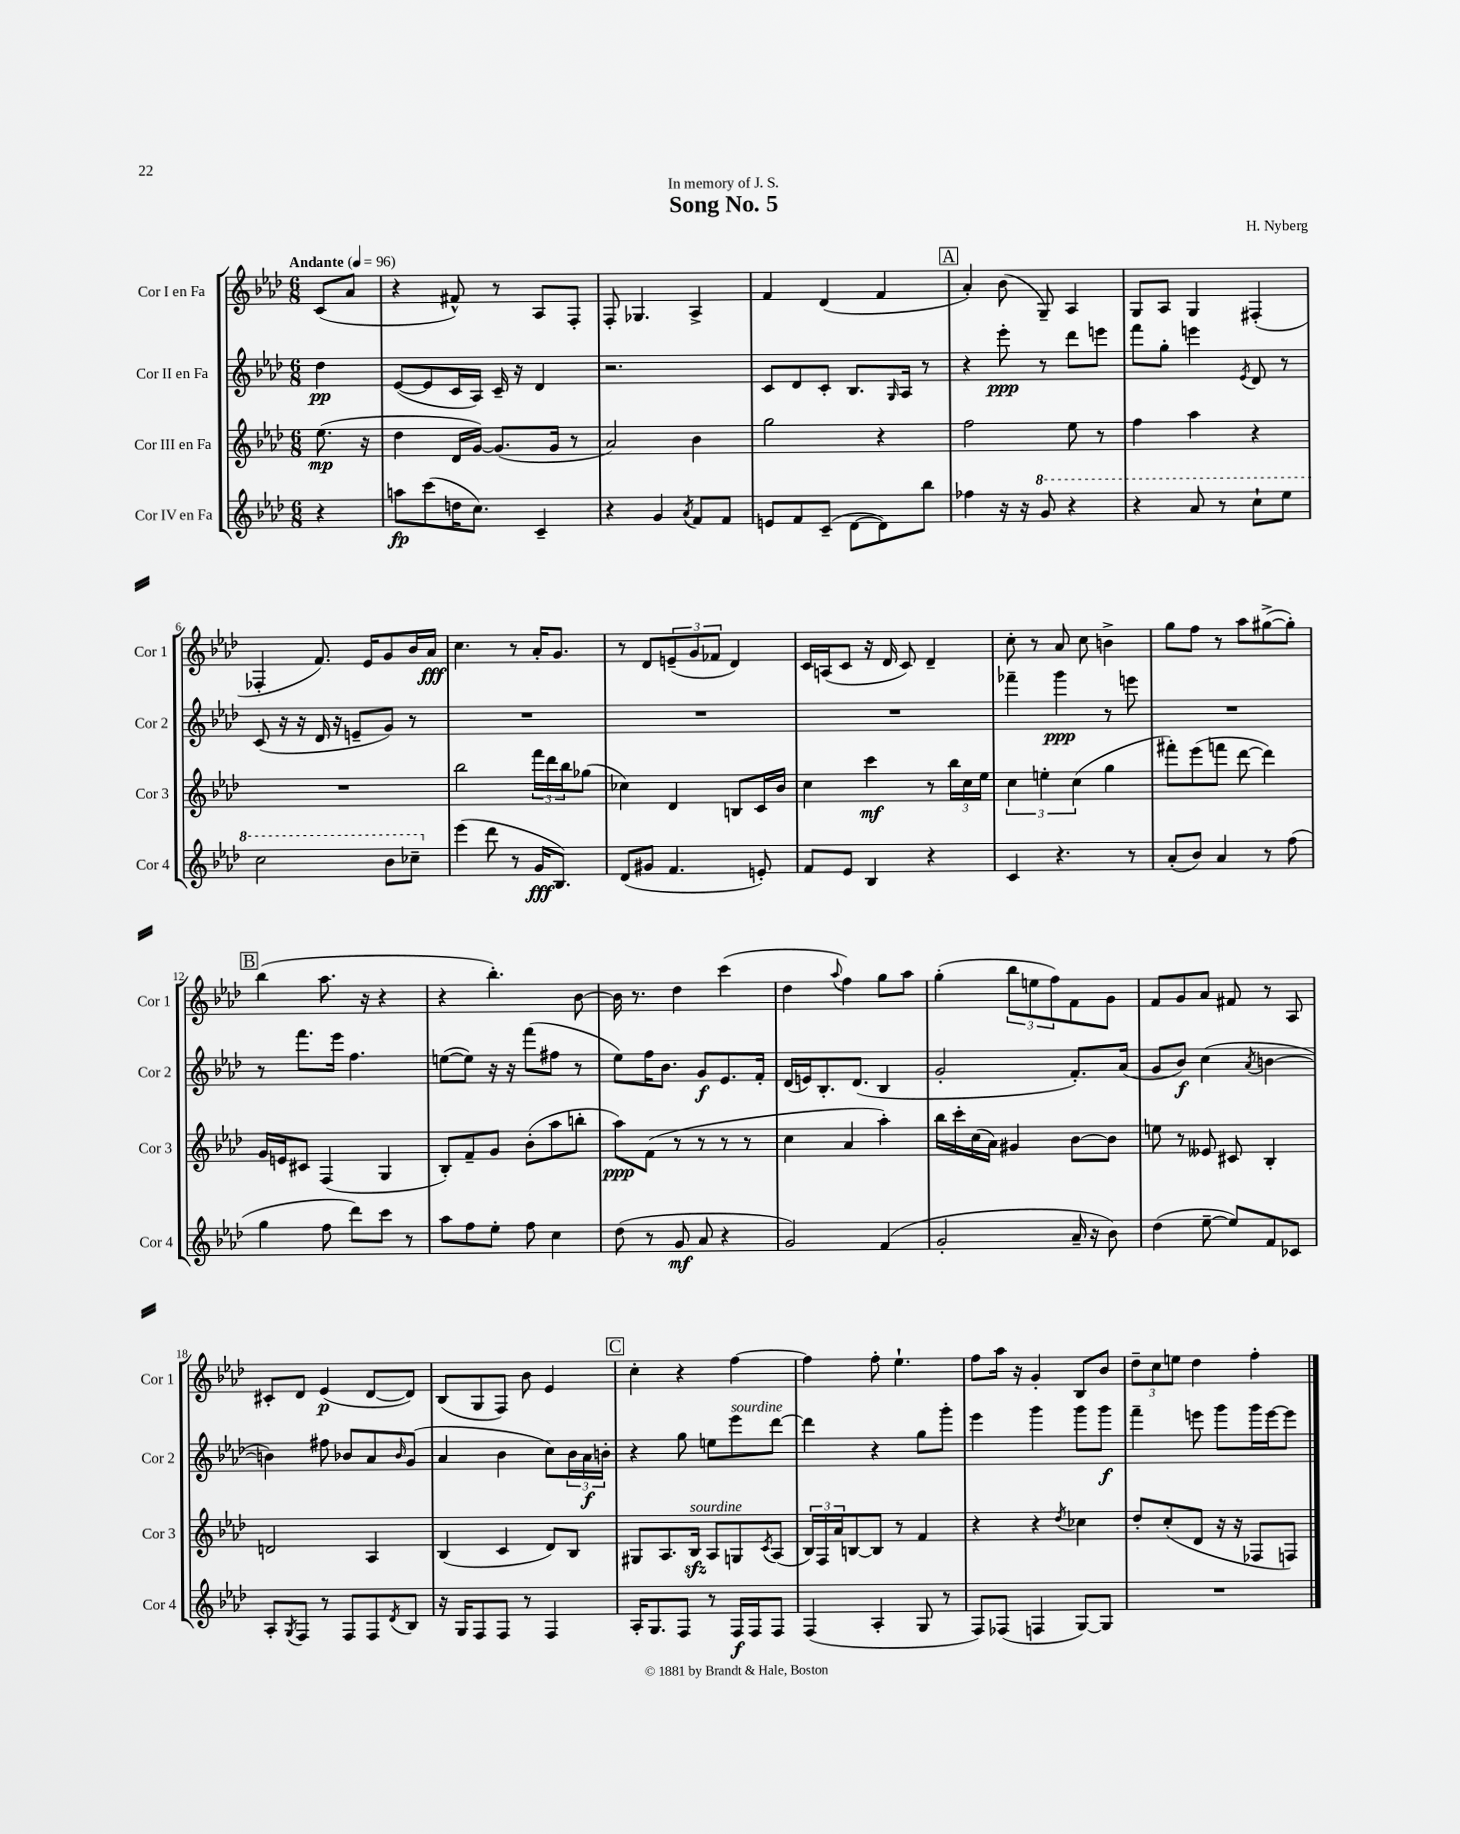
\header { title = "Song No. 5" composer = "H. Nyberg" dedication = "In memory of J. S." }
<<
\new StaffGroup <<
\new Staff = "s0" \with { instrumentName = "Cor I en Fa" shortInstrumentName = "Cor 1" } {
    \clef treble \key aes \major \numericTimeSignature \time 6/8 \partial 4 \tempo "Andante" 4 = 96
    c'8( aes'8 |
    r4 fis'8-^) r8 aes8 f8-. |
    f8-. ges4. aes4-> |
    f'4 des'4( f'4 |
    \mark \markup { \box "A" } aes'4-.) bes'8( g8--) aes4 |
    g8 aes8 g4 fis4-.( |
    fes4-. f'8.) ees'16 g'8 bes'16 aes'16\fff |
    c''4. r8 aes'16-. g'8. |
    r8 des'8 \tuplet 3/2 { e'8--( g'8 fes'8 } des'4) |
    c'16 a16( c'8 r16 des'16 c'8) des'4-- |
    c''8-. r8 aes'8 c''8 b'4-> |
    g''8 f''8 r8 aes''8 gis''8~->( gis''8-.) |
    \mark \markup { \box "B" } bes''4( aes''8. r16 r4 |
    r4 bes''4.-.) bes'8~ |
    bes'16 r8. des''4 c'''4( |
    des''4 \appoggiatura { aes''8 } f''4) g''8 aes''8 |
    g''4-.( \tuplet 3/2 { bes''8 e''8 f''8) } f'8 g'8 |
    f'8 g'8 aes'8 fis'8 r8 aes8 |
    cis'8-. des'8 ees'4\p( des'8~ des'8) |
    bes8( g8 f8) bes'8 ees'4 |
    \mark \markup { \box "C" } c''4-. r4 f''4~ |
    f''4 f''8-. ees''4.-! |
    f''8 aes''16 r16 g'4-. bes8 bes'8 |
    \tuplet 3/2 { des''8-- c''8 e''8 } des''4 f''4-. \bar "|." |
}
\new Staff = "s1" \with { instrumentName = "Cor II en Fa" shortInstrumentName = "Cor 2" } {
    \clef treble \key aes \major \numericTimeSignature \time 6/8 \partial 4
    des''4\pp |
    ees'8~( ees'8 c'16 aes16) c'16-- r16 des'4 |
    r2. |
    c'8 des'8 c'8-. bes8. \grace { g16 } aes16 r8 |
    \mark \markup { \box "A" } r4 ees'''8-.\ppp r8 des'''8 e'''8 |
    f'''8 g''8-. e'''4 \acciaccatura { ees'8 } des'8 r8 |
    c'8( r16 r16 des'16 r16 e'8-- g'8) r8 |
    R2. |
    R2. |
    R2. |
    fes'''4-- g'''4\ppp r8 e'''8 |
    R2. |
    \mark \markup { \box "B" } r8 f'''8. ees'''16 f''4. |
    e''8~( e''8) r16 r16 f'''8( fis''8 r8 |
    ees''8) f''16 bes'8. g'8\f ees'8. f'16-. |
    des'16( e'16) bes8.-. des'8.( bes4 |
    g'2-. f'8.-.) aes'16( |
    g'8 bes'8\f) c''4( \acciaccatura { aes'8 } b'4~ |
    b'4) fis''8 bes'8 aes'8 \grace { bes'16 } g'8( |
    aes'4 bes'4 c''8) \tuplet 3/2 { bes'16 aes'16\f b'16-. } |
    \mark \markup { \box "C" } r4 g''8 e''8 ees'''8^\markup { \italic "sourdine" } des'''8~ |
    des'''4 r4 g''8 g'''8-. |
    ees'''4 g'''4 g'''8 g'''8\f |
    f'''4-- e'''8 g'''8 g'''16 e'''16~ e'''8 \bar "|." |
}
\new Staff = "s2" \with { instrumentName = "Cor III en Fa" shortInstrumentName = "Cor 3" } {
    \clef treble \key aes \major \numericTimeSignature \time 6/8 \partial 4
    ees''8.\mp( r16 |
    des''4 des'16 g'16~) g'8.( g'16 r8 |
    aes'2) bes'4 |
    g''2 r4 |
    \mark \markup { \box "A" } f''2 ees''8 r8 |
    f''4 aes''4 r4 |
    R2. |
    bes''2 \tuplet 3/2 { f'''16 des'''16 bes''16 } ges''8( |
    ces''4) des'4 b8 c'16 bes'16 |
    c''4 c'''4\mf r8 \tuplet 3/2 { bes''16 c''16 ees''16 } |
    \tuplet 3/2 { c''4 e''4-. c''4( } g''4 |
    fis'''8-.) ees'''8( f'''8 des'''8~ des'''4) |
    \mark \markup { \box "B" } g'16 e'16 cis'8 f4( g4 |
    bes8-.) f'8-- g'8 bes'8-.( aes''8 b''8-. |
    aes''8\ppp) f'8( r8 r8 r8 r8 |
    c''4 aes'4 aes''4-.) |
    bes''16 c'''16-. c''16( aes'16) gis'4 bes'8~ bes'8 |
    e''8 r8 eeses'8 cis'8 bes4-. |
    d'2 aes4 |
    bes4( c'4 des'8) bes8 |
    \mark \markup { \box "C" } gis8 aes8. bes16\sfz^\markup { \italic "sourdine" } aes8 g8 \acciaccatura { c'8 } aes8( |
    \tuplet 3/2 { bes16) f16 aes'16 } b8~ b8 r8 f'4 |
    r4 r4 \acciaccatura { des''8 } ces''4 |
    des''8-. c''8-.( des'8 r16 r16 fes8 f8) \bar "|." |
}
\new Staff = "s3" \with { instrumentName = "Cor IV en Fa" shortInstrumentName = "Cor 4" } {
    \clef treble \key aes \major \numericTimeSignature \time 6/8 \partial 4
    r4 |
    a''8\fp c'''8( d''16 c''8.) c'4-- |
    r4 g'4 \acciaccatura { aes'8 } f'8 f'8 |
    e'8 f'8 c'8--( des'8~ des'8) bes''8 |
    \mark \markup { \box "A" } fes''4 r16 r16 \ottava #1 g''8 r4 |
    r4 aes''8 r8 c'''8-! ees'''8 |
    c'''2 bes''8 ces'''8-- \ottava #0 |
    ees'''4( des'''8 r8 g'16\fff bes8.) |
    des'8( gis'8 f'4. e'8-.) |
    f'8 ees'8 bes4 r4 |
    c'4 r4. r8 |
    aes'8-.( bes'8) aes'4 r8 f''8( |
    \mark \markup { \box "B" } g''4 f''8 des'''8) c'''8 r8 |
    aes''8 f''8 ees''8-. f''8 c''4 |
    des''8( r8 g'8\mf aes'8 r4 |
    g'2) f'4( |
    g'2-. aes'16-- r16 bes'8) |
    des''4( ees''8~-- ees''8) f'8 ces'8 |
    aes8-. \acciaccatura { g8 } f8 r8 f8 f8 \acciaccatura { des'8 } bes8 |
    r16 g16 f8 f8 r8 f4 |
    \mark \markup { \box "C" } aes16-. g8. f8 r8 f16\f f16 f8 |
    f4( aes4-. g8 r8 |
    f8) fes8( f4 g8~) g8 |
    R2. \bar "|." |
}
>>
>>
